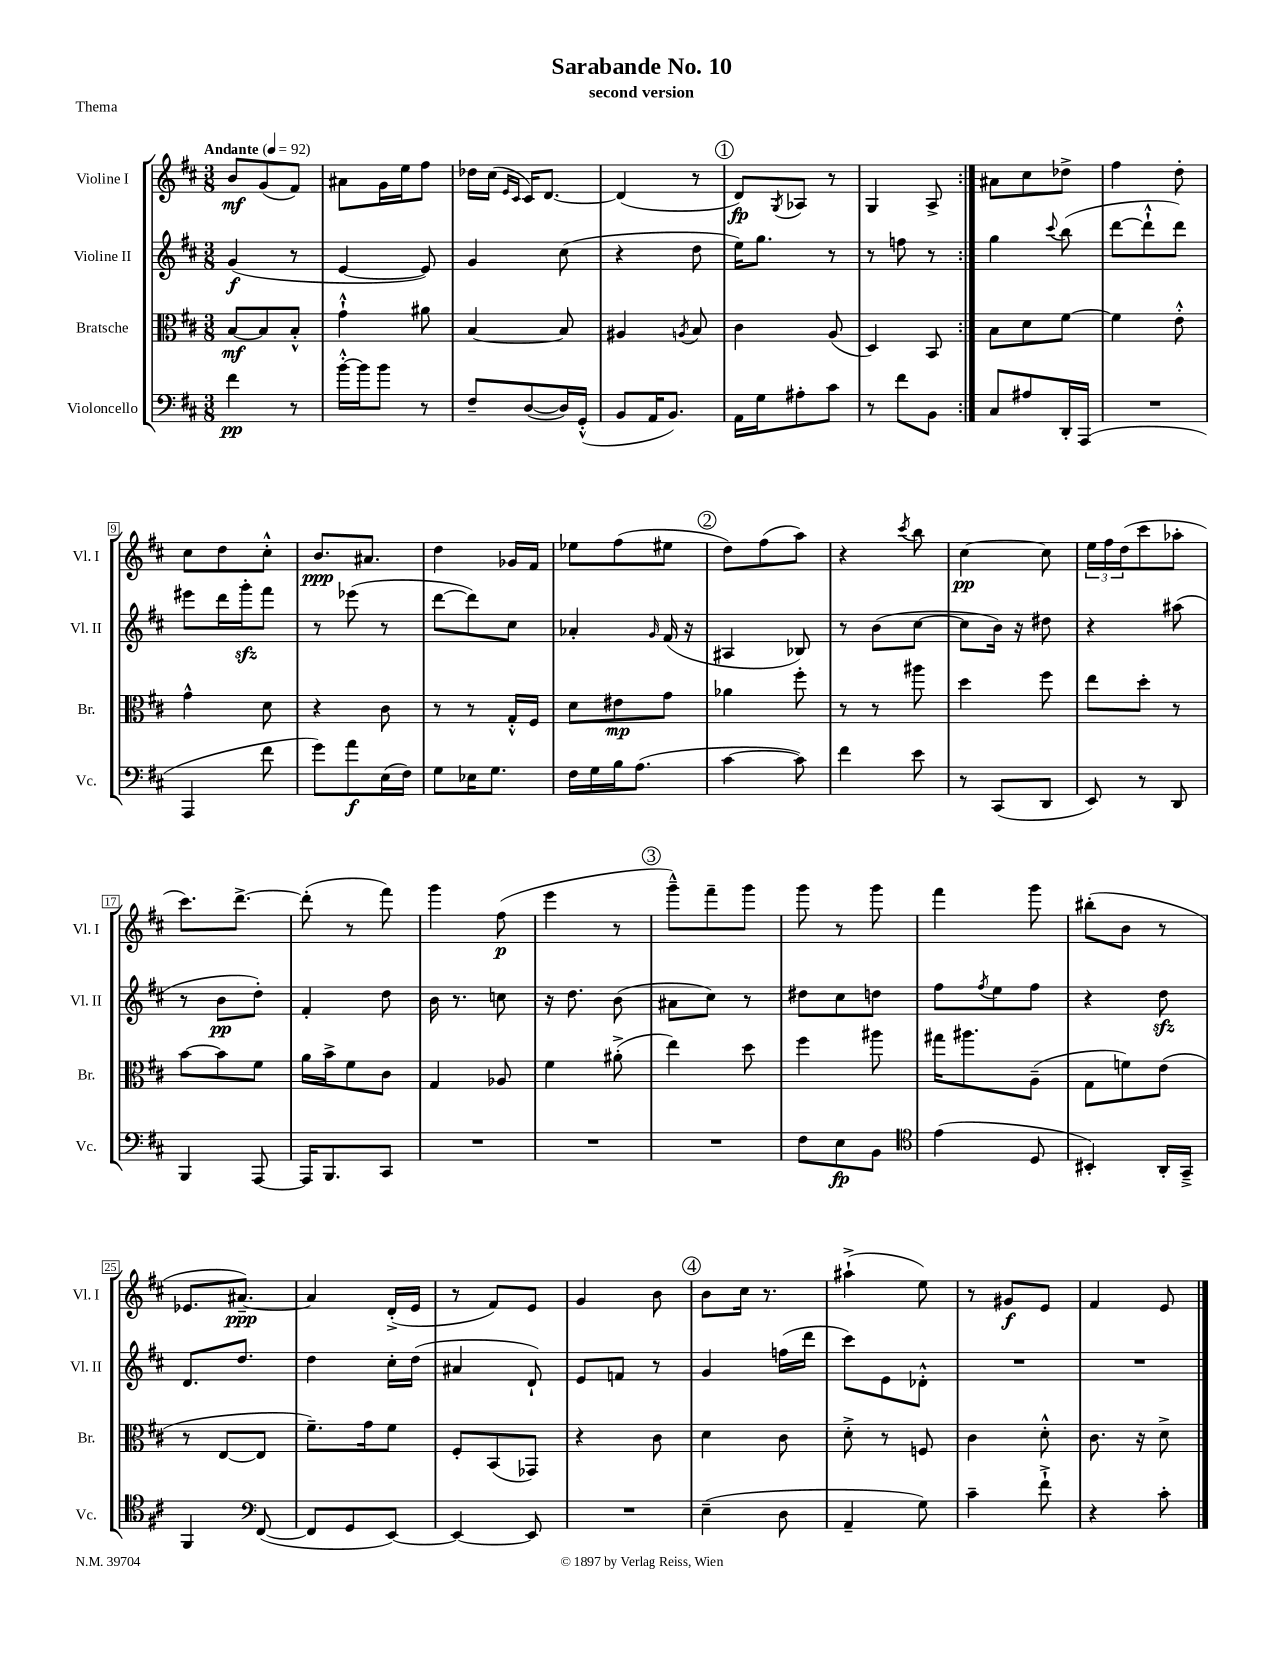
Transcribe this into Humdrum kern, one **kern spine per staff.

**kern	**dynam	**kern	**dynam	**kern	**dynam	**kern	**dynam
*part4	*part4	*part3	*part3	*part2	*part2	*part1	*part1
*staff4	*staff4	*staff3	*staff3	*staff2	*staff2	*staff1	*staff1
*I"Violoncello	*	*I"Bratsche	*	*I"Violine II	*	*I"Violine I	*
*I'Vc.	*	*I'Br.	*	*I'Vl. II	*	*I'Vl. I	*
*clefF4	*	*clefC3	*	*clefG2	*	*clefG2	*
*k[f#c#]	*	*k[f#c#]	*	*k[f#c#]	*	*k[f#c#]	*
*M3/8	*	*M3/8	*	*M3/8	*	*M3/8	*
*MM92	*	*MM92	*	*MM92	*	*MM92	*
=1	=1	=1	=1	=1	=1	=1	=1
!	!	!	!	!	!	!LO:TX:a:B:t=Andante	!
4f#\	pp	[8B/L	mf	(4g/	f	8b/L	mf
.	.	8B/]	.	.	.	(8g/	.
8r	.	8B'^^/J	.	8r	.	8f#/J)	.
=2	=2	=2	=2	=2	=2	=2	=2
[16b'^^\LL	.	4g`^^\	.	[4e/	.	8a#X\L	.
16b\J]	.	.	.	.	.	.	.
8b\J	.	.	.	.	.	16g\L	.
.	.	.	.	.	.	16ee\J	.
8r	.	8a#X\	.	8e/])	.	8ff#\J	.
=3	=3	=3	=3	=3	=3	=3	=3
8F#~/L	.	[4B/	.	4g/	.	16dd-X\LL	.
.	.	.	.	.	.	(16cc#\JJ	.
.	.	.	.	.	.	16qqe/LL	.
.	.	.	.	.	.	16qqc#/JJ	.
([8D/	.	.	.	.	.	16c#/KL)	.
.	.	.	.	.	.	[8.d/J	.
16D/L])	.	8B/]	.	(8cc#\	.	.	.
(16GG'^^/JJ	.	.	.	.	.	.	.
=4	=4	=4	=4	=4	=4	=4	=4
8BB/L	.	4A#X/	.	4r	.	(4d/]	.
16AA/K	.	.	.	.	.	.	.
8.BB/J)	.	.	.	.	.	.	.
.	.	8qAn/	.	.	.	.	.
.	.	8B/	.	8dd\	.	8r	.
!!LO:REH:place=s1:t=1
=5	=5	=5	=5	=5	=5	=5	=5
16AA\LL	.	4c#\	.	16ee\KL)	.	8d/L)	fp
16G\J	.	.	.	8.gg\J	.	.	.
.	.	.	.	.	.	8qG/	.
8A#X'\	.	.	.	.	.	8A-X/J	.
8c#\J	.	(8A/	.	8r	.	8r	.
=6	=6	=6	=6	=6	=6	=6	=6
8r	.	4D/)	.	8r	.	4G/	.
8f#\L	.	.	.	8ffn\	.	.	.
8BB\J	.	8BB/	.	8r	.	8A^/	.
=7:|!	=7:|!	=7:|!	=7:|!	=7:|!	=7:|!	=7:|!	=7:|!
8C#/L	.	8B\L	.	4gg\	.	8a#X\L	.
8A#X/	.	8d\	.	.	.	8cc#\	.
.	.	.	.	8qqccc#/	.	.	.
16DD'/L	.	[8f#\J	.	(8bb\	.	8dd-X^\J	.
(16AAA/JJ	.	.	.	.	.	.	.
=8	=8	=8	=8	=8	=8	=8	=8
4.r	.	4f#\]	.	[8ddd\L	.	4ff#\	.
.	.	.	.	8ddd`^^\]	.	.	.
.	.	8e'^^\	.	8ddd\J)	.	8dd'\	.
!!LO:LB:g=z
=9	=9	=9	=9	=9	=9	=9	=9
4AAA/	.	4g^^\	.	8eee#X\L	.	8cc#\L	.
.	.	.	.	16ddd\L	.	8dd\	.
.	.	.	.	16gggzz'\J	.	.	.
8f#\	.	8d\	.	8fff#\J	.	8cc#'^^\J	.
=10	=10	=10	=10	=10	=10	=10	=10
8g\L)	.	4r	.	8r	.	8.b/L	ppp
8a\	f	.	.	(8eee-X\	.	.	.
.	.	.	.	.	.	8.a#X/J	.
(16E\L	.	8c#\	.	8r	.	.	.
16F#\JJ)	.	.	.	.	.	.	.
=11	=11	=11	=11	=11	=11	=11	=11
8G\L	.	8r	.	[8ddd\L	.	4dd\	.
16E-X\K	.	8r	.	8ddd\])	.	.	.
8.G\J	.	.	.	.	.	.	.
.	.	16G'^^/LL	.	8cc#\J	.	16g-X/LL	.
.	.	16F#/JJ	.	.	.	16f#/JJ	.
=12	=12	=12	=12	=12	=12	=12	=12
16F#\LL	.	8d\L	.	4a-X'/	.	8ee-X\L	.
16G\	.	.	.	.	.	.	.
16B\J	.	8e#X\	mp	.	.	(8ff#\	.
(8.A\J	.	.	.	.	.	.	.
.	.	.	.	16qqg/	.	.	.
.	.	8g\J	.	(16f#/	.	8ee#X\J	.
.	.	.	.	16r	.	.	.
!!LO:REH:place=s1:t=2
=13	=13	=13	=13	=13	=13	=13	=13
[4c#\	.	4a-X\	.	4A#X/	.	8dd\L)	.
.	.	.	.	.	.	(8ff#\	.
8c#\])	.	8ff#'\	.	8B-X/)	.	8aa\J)	.
=14	=14	=14	=14	=14	=14	=14	=14
4f#\	.	8r	.	8r	.	4r	.
.	.	8r	.	(8b\L	.	.	.
.	.	.	.	.	.	8qccc#/	.
8e\	.	8aa#X\	.	[8cc#\J	.	8bb\	.
=15	=15	=15	=15	=15	=15	=15	=15
8r	.	4dd\	.	8cc#\L]	.	[4cc#\	pp
(8CC#/L	.	.	.	16b\Jk)	.	.	.
.	.	.	.	16r	.	.	.
8DD/J	.	8ff#\	.	8dd#X\	.	8cc#\]	.
=16	=16	=16	=16	=16	=16	=16	=16
8EE/)	.	8ee\L	.	4r	.	24ee\LL	.
.	.	.	.	.	.	24ff#\	.
.	.	.	.	.	.	(24dd\J	.
8r	.	8dd'\J	.	.	.	8ccc#\	.
8DD/	.	8r	.	(8aa#X\	.	8aa-X'\J	.
!!LO:LB:g=z
=17	=17	=17	=17	=17	=17	=17	=17
4BBB/	.	[8b\L	.	8r	.	8.ccc#\L)	.
.	.	8b\]	.	8b\L	pp	.	.
.	.	.	.	.	.	[8.ddd^\J	.
[8AAA/	.	8f#\J	.	8dd'\J)	.	.	.
=18	=18	=18	=18	=18	=18	=18	=18
16AAA/KL]	.	16a\LL	.	4f#'/	.	(8ddd'\]	.
8.BBB/	.	16b^\J	.	.	.	.	.
.	.	8f#\	.	.	.	8r	.
8CC#/J	.	8c#\J	.	8dd\	.	8fff#\)	.
=19	=19	=19	=19	=19	=19	=19	=19
4.r	.	4G/	.	16b\	.	4ggg\	.
.	.	.	.	8.r	.	.	.
.	.	8A-X/	.	8ccn\	.	(8ff#\	p
=20	=20	=20	=20	=20	=20	=20	=20
4.r	.	4f#\	.	16r	.	4eee\	.
.	.	.	.	8.dd\	.	.	.
.	.	(8a#X'^\	.	(8b\	.	8r	.
!!LO:REH:place=s1:t=3
=21	=21	=21	=21	=21	=21	=21	=21
4.r	.	4ee\)	.	8a#X\L	.	8ggg~^^\L)	.
.	.	.	.	8cc#\J)	.	8fff#~\	.
.	.	8dd\	.	8r	.	8ggg\J	.
=22	=22	=22	=22	=22	=22	=22	=22
8F#\L	.	4ff#\	.	8dd#X\L	.	8ggg\	.
8E\	fp	.	.	8cc#\	.	8r	.
8BB\J	.	8aa#X\	.	8ddn\J	.	8ggg\	.
=23	=23	=23	=23	=23	=23	=23	=23
*clefC4	*	*	*	*	*	*	*
(4e\	.	16gg#X\KL	.	8ff#\L	.	4fff#\	.
.	.	8.aa#X\	.	.	.	.	.
.	.	.	.	8qff#/	.	.	.
.	.	.	.	8ee\	.	.	.
8D/	.	(8A~\J	.	8ff#\J	.	8ggg\	.
=24	=24	=24	=24	=24	=24	=24	=24
4BB#X'/)	.	8G\L	.	4r	.	(8bb#X'\L	.
.	.	8fn\)	.	.	.	8b\J	.
16AA'/LL	.	(8e\J	.	8ddzz\	.	8r	.
16GG~^/JJ	.	.	.	.	.	.	.
!!LO:LB:g=z
=25	=25	=25	=25	=25	=25	=25	=25
4FF#/	.	8r	.	8.d/L	.	8.e-X/L	.
.	.	[8E/L	.	.	.	.	.
.	.	.	.	8.dd/J	.	[8.a#X~/J)	ppp
*clefF4	*	*	*	*	*	*	*
([8FF#/	.	8E/J]	.	.	.	.	.
=26	=26	=26	=26	=26	=26	=26	=26
8FF#/L]	.	8.f#~\L)	.	4dd\	.	4a#/]	.
8GG/	.	.	.	.	.	.	.
.	.	16g\k	.	.	.	.	.
[8EE/J)	.	8f#\J	.	16cc#'\LL	.	(16d'^/LL	.
.	.	.	.	(16dd\JJ	.	16e/JJ	.
=27	=27	=27	=27	=27	=27	=27	=27
4EE/_	.	8F#'/L	.	4a#X/	.	8r	.
.	.	(8BB/	.	.	.	8f#/L)	.
8EE/]	.	8GG-X/J)	.	8d`/)	.	8e/J	.
=28	=28	=28	=28	=28	=28	=28	=28
4.r	.	4r	.	8e/L	.	4g/	.
.	.	.	.	8fn/J	.	.	.
.	.	8c#\	.	8r	.	8b\	.
!!LO:REH:place=s1:t=4
=29	=29	=29	=29	=29	=29	=29	=29
(4E~\	.	4d\	.	4g/	.	8b\L	.
.	.	.	.	.	.	16cc#\Jk	.
.	.	.	.	.	.	8.r	.
8D\	.	8c#\	.	(16ffn\LL	.	.	.
.	.	.	.	16ddd\JJ	.	.	.
=30	=30	=30	=30	=30	=30	=30	=30
4AA~/	.	8d'^\	.	8ccc#\L)	.	(4aa#X`^\	.
.	.	8r	.	8e\	.	.	.
8G\)	.	8Fn/	.	8d-X'^^\J	.	8ee\)	.
=31	=31	=31	=31	=31	=31	=31	=31
4c#~\	.	4c#\	.	4.r	.	8r	.
.	.	.	.	.	.	8g#X/L	f
8f#`^\	.	8d'^^\	.	.	.	8e/J	.
=32	=32	=32	=32	=32	=32	=32	=32
4r	.	8.c#\	.	4.r	.	4f#/	.
.	.	16r	.	.	.	.	.
8c#'\	.	8d^\	.	.	.	8e/	.
==	==	==	==	==	==	==	==
*-	*-	*-	*-	*-	*-	*-	*-
